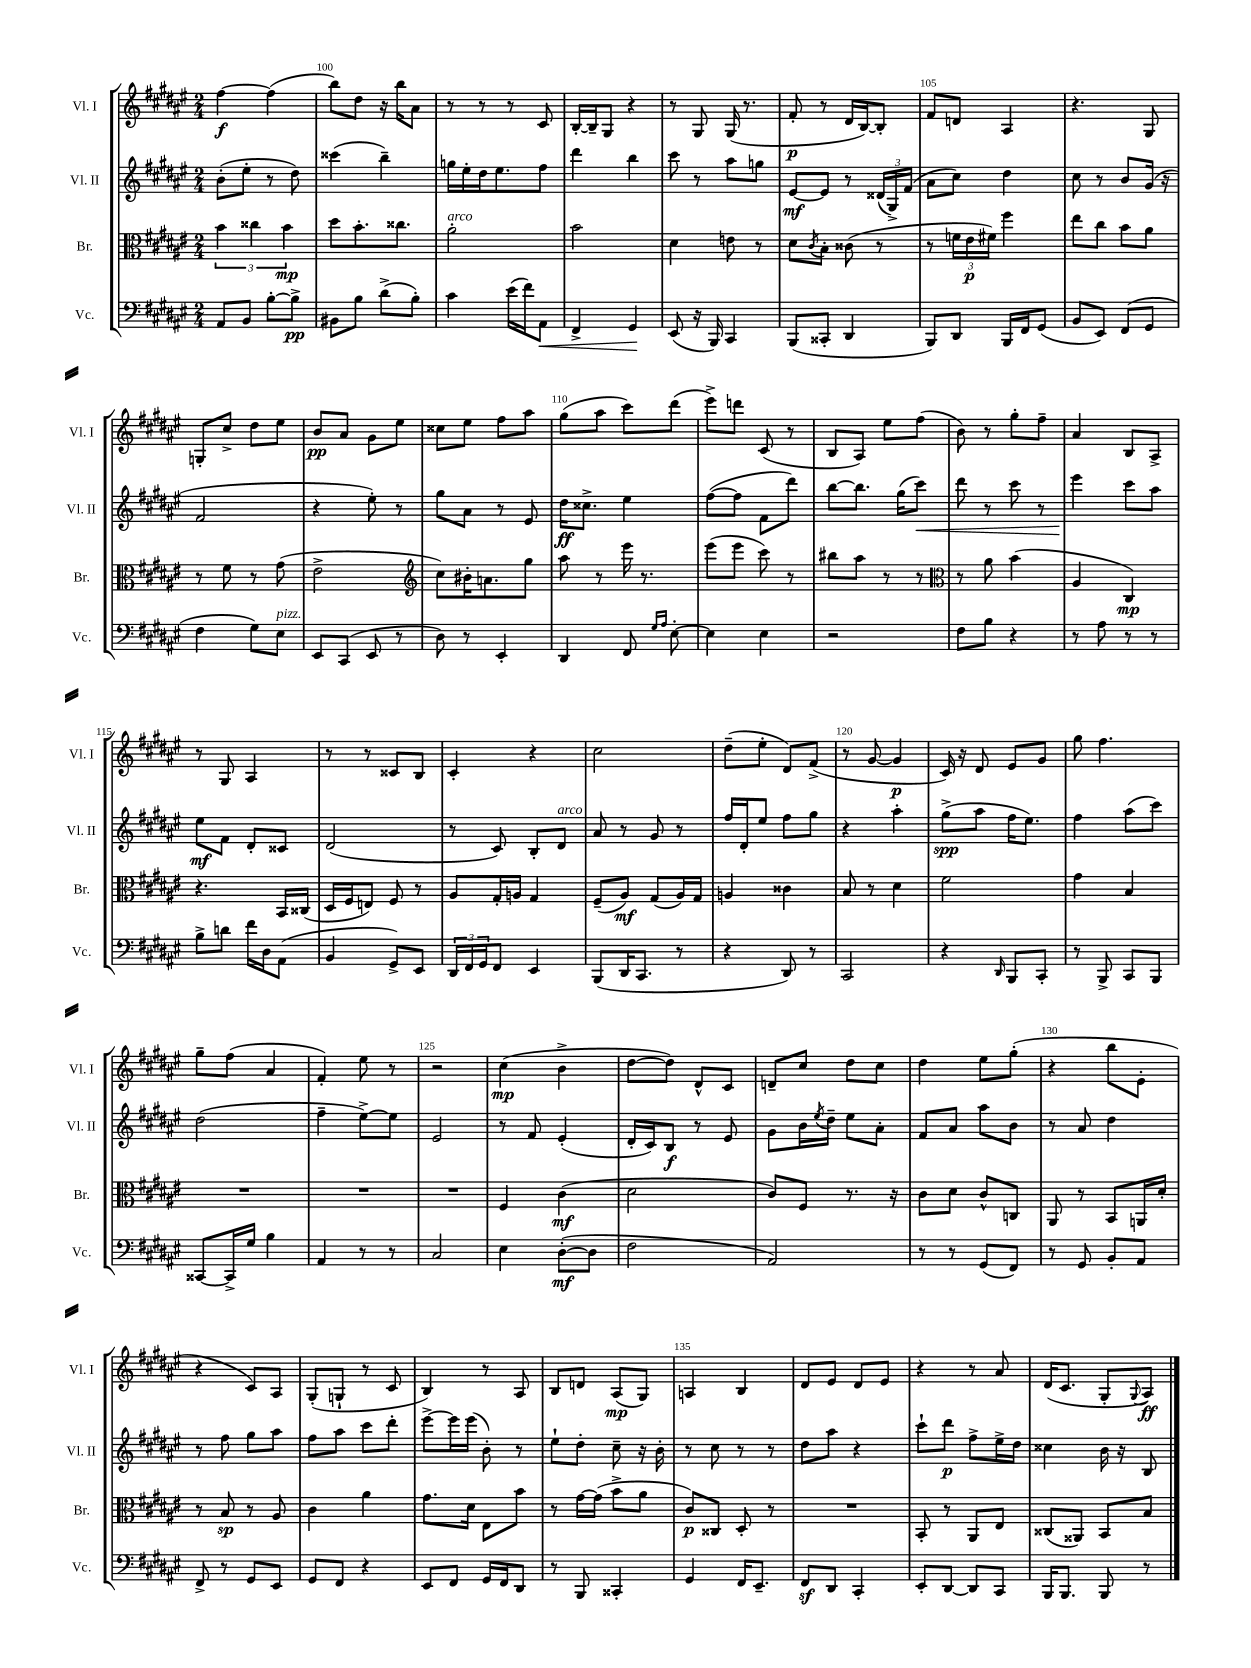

**kern	**dynam	**kern	**dynam	**kern	**dynam	**kern	**dynam
*part4	*part4	*part3	*part3	*part2	*part2	*part1	*part1
*staff4	*staff4	*staff3	*staff3	*staff2	*staff2	*staff1	*staff1
*I"Vc.	*	*I"Br.	*	*I"Vl. II	*	*I"Vl. I	*
*I'Vc.	*	*I'Br.	*	*I'Vl. II	*	*I'Vl. I	*
*clefF4	*	*clefC3	*	*clefG2	*	*clefG2	*
*k[f#c#g#d#a#e#]	*	*k[f#c#g#d#a#e#]	*	*k[f#c#g#d#a#e#]	*	*k[f#c#g#d#a#e#]	*
*M2/4	*	*M2/4	*	*M2/4	*	*M2/4	*
=99	=99	=99	=99	=99	=99	=99	=99
8AA#/L	.	6b\	.	(8b'\L	.	[4ff#\	f
8BB/J	.	.	.	8ee#'\J	.	.	.
.	.	6cc##X\	.	.	.	.	.
[8B'\L	.	.	.	8r	.	(4ff#\]	.
.	.	6b\	mp	.	.	.	.
8B^\J]	pp	.	.	8dd#\)	.	.	.
=100	=100	=100	=100	=100	=100	=100	=100
8BB#X\L	.	8dd#\L	.	(4ccc##X\	.	8bb\L)	.
8B\J	.	8.b'\	.	.	.	8dd#\J	.
(8d#^\L	.	.	.	4bb~\)	.	16r	.
.	.	8.cc##X\J	.	.	.	16bb\KL	.
8B'\J)	.	.	.	.	.	8a#\J	.
=101	=101	=101	=101	=101	=101	=101	=101
!	!	!LO:TX:a:i:t=arco	!	!	!	!	!
4c#\	.	2a#'\	.	16ggn\LL	.	8r	.
.	.	.	.	16ee#'\	.	.	.
.	.	.	.	16dd#\J	.	8r	.
.	.	.	.	8.ee#\	.	.	.
(16e#\LL	.	.	.	.	.	8r	.
16f#\J)	.	.	.	.	.	.	.
!	!LO:HP:b	!	!	!	!	!	!
8AA#\J	<	.	.	8ff#\J	.	8c#/	.
=102	=102	=102	=102	=102	=102	=102	=102
4FF#^/	.	2b\	.	4ddd#\	.	[16B'/LL	.
.	.	.	.	.	.	16B~/J]	.
.	.	.	.	.	.	8G#/J	.
4GG#/	.	.	.	4bb\	.	4r	.
.	[	.	.	.	.	.	.
=103	=103	=103	=103	=103	=103	=103	=103
(8EE#/	.	4d#\	.	8ccc#\	.	8r	.
16r	.	.	.	8r	.	8G#/	.
16BBB/)	.	.	.	.	.	.	.
4CC#/	.	8en\	.	8aa#\L	.	(16G#/	.
.	.	.	.	.	.	8.r	.
.	.	8r	.	8ggn\J	.	.	.
=104	=104	=104	=104	=104	=104	=104	=104
(8BBB/L	.	8d#\L	.	[8e#/L	mf	8f#'/	p
.	.	8qc#/	.	.	.	.	.
8CC##X'/J	.	8B'\J	.	8e#/J]	.	8r	.
4DD#/	.	(8c##X\	.	8r	.	16d#/LL	.
.	.	.	.	.	.	[16B/J)	.
.	.	8r	.	(24d##X/LL	.	8B'/J]	.
.	.	.	.	24G#^/)	.	.	.
.	.	.	.	(24f#/JJ	.	.	.
=105	=105	=105	=105	=105	=105	=105	=105
8BBB/L)	.	8r	.	8a#\L	.	8f#/L	.
8DD#/J	.	24fn\LL	.	8cc#\J)	.	8dn/J	.
.	.	24e#\	p	.	.	.	.
.	.	24f#X\JJ)	.	.	.	.	.
16BBB/LL	.	4ff#\	.	4dd#\	.	4A#/	.
16FF#/J	.	.	.	.	.	.	.
(8GG#/J	.	.	.	.	.	.	.
=106	=106	=106	=106	=106	=106	=106	=106
8BB/L	.	8ee#\L	.	8cc#\	.	4.r	.
8EE#/J)	.	8cc#\J	.	8r	.	.	.
(8FF#/L	.	8b\L	.	8b/L	.	.	.
8GG#/J	.	8a#\J	.	(16g#/Jk	.	8G#/	.
.	.	.	.	16r	.	.	.
!!LO:LB:g=z
=107	=107	=107	=107	=107	=107	=107	=107
4F#\	.	8r	.	2f#/	.	8Gn'/L	.
.	.	8f#\	.	.	.	8cc#^/J	.
8G#\L)	.	8r	.	.	.	8dd#\L	.
!LO:TX:a:i:t=pizz.	!	!	!	!	!	!	!
8E#\J	.	(8g#\	.	.	.	8ee#\J	.
=108	=108	=108	=108	=108	=108	=108	=108
8EE#/L	.	2e#^\	.	4r	.	8b/L	pp
(8CC#/J	.	.	.	.	.	8a#/J	.
8EE#/	.	.	.	8ee#'\)	.	8g#\L	.
8r	.	.	.	8r	.	8ee#\J	.
=109	=109	=109	=109	=109	=109	=109	=109
*	*	*clefG2	*	*	*	*	*
8D#\)	.	8cc#\L)	.	8gg#\L	.	8cc##X\L	.
8r	.	16b#X'\K	.	8a#\J	.	8ee#\J	.
.	.	8.an\	.	.	.	.	.
4EE#'/	.	.	.	8r	.	8ff#\L	.
.	.	8gg#\J	.	8e#/	.	8aa#\J	.
=110	=110	=110	=110	=110	=110	=110	=110
4DD#/	.	8aa#\	.	16dd#\KL	ff	(8gg#\L	.
.	.	.	.	8.cc##X^\J	.	.	.
.	.	8r	.	.	.	8aa#\J	.
8FF#/	.	16eee#\	.	4ee#\	.	8ccc#\L)	.
.	.	8.r	.	.	.	.	.
16qqG#/LL	.	.	.	.	.	.	.
16qqA#/JJ	.	.	.	.	.	.	.
[8E#'\	.	.	.	.	.	(8ddd#\J	.
=111	=111	=111	=111	=111	=111	=111	=111
4E#\]	.	(8eee#\L	.	([8ff#\L	.	8eee#^\L)	.
.	.	8eee#\J	.	8ff#\J]	.	8dddn\J	.
4E#\	.	8ccc#\)	.	8f#\L	.	(8c#/	.
.	.	8r	.	8ddd#\J)	.	8r	.
=112	=112	=112	=112	=112	=112	=112	=112
2r	.	8bb#X\L	.	[8bb\L	.	8B/L	.
.	.	8aa#\J	.	8.bb\J]	.	8A#/J)	.
.	.	8r	.	.	.	8ee#\L	.
.	.	.	.	(16gg#\KL	.	.	.
!	!	!	!	!	!LO:HP:b	!	!
.	.	8r	.	8ccc#\J)	<	(8ff#\J	.
=113	=113	=113	=113	=113	=113	=113	=113
*	*	*clefC3	*	*	*	*	*
8F#\L	.	8r	.	8ddd#\	.	8b\)	.
8B\J	.	8a#\	.	8r	.	8r	.
4r	.	(4b\	.	8ccc#\	.	8gg#'\L	.
.	.	.	.	8r	.	8ff#~\J	.
=114	=114	=114	=114	=114	=114	=114	=114
8r	.	4A#/	.	4eee#\	.	4a#/	.
8A#\	.	.	.	.	.	.	.
8r	.	4C#/)	mp	8ccc#\L	[	8B/L	.
8r	.	.	.	8aa#\J	.	8A#^/J	.
!!LO:LB:g=z
=115	=115	=115	=115	=115	=115	=115	=115
8B^\L	.	4.r	.	8ee#\L	mf	8r	.
8dn\J	.	.	.	8f#\J	.	8G#/	.
16f#\LL	.	.	.	8d#'/L	.	4A#/	.
16D#\J	.	.	.	.	.	.	.
(8AA#\J	.	16BB/LL	.	8c##X/J	.	.	.
.	.	(16C##X/JJ	.	.	.	.	.
=116	=116	=116	=116	=116	=116	=116	=116
4BB/	.	16D#/LL	.	(2d#/	.	8r	.
.	.	16F#/J	.	.	.	.	.
.	.	8En/J)	.	.	.	8r	.
8GG#^/L)	.	8F#/	.	.	.	8c##X/L	.
8EE#/J	.	8r	.	.	.	8B/J	.
=117	=117	=117	=117	=117	=117	=117	=117
24DD#/LL	.	8A#/L	.	8r	.	4c#'/	.
24FF#/	.	.	.	.	.	.	.
24GG#/J	.	.	.	.	.	.	.
8FF#/J	.	16G#'/L	.	8c#/)	.	.	.
.	.	16An/JJ	.	.	.	.	.
4EE#/	.	4G#/	.	8B'/L	.	4r	.
!	!	!	!	!LO:TX:a:i:t=arco	!	!	!
.	.	.	.	8d#/J	.	.	.
=118	=118	=118	=118	=118	=118	=118	=118
(8BBB/L	.	(8F#~/L	.	8a#/	.	2cc#\	.
16DD#/K	.	8A#/J)	mf	8r	.	.	.
8.CC#/J	.	.	.	.	.	.	.
.	.	(8G#/L	.	8g#/	.	.	.
8r	.	16A#/L)	.	8r	.	.	.
.	.	16G#/JJ	.	.	.	.	.
=119	=119	=119	=119	=119	=119	=119	=119
4r	.	4An/	.	16ff#/LL	.	(8dd#~\L	.
.	.	.	.	16d#'/J	.	.	.
.	.	.	.	8ee#/J	.	8ee#'\J	.
8DD#/)	.	4c##X\	.	8ff#\L	.	8d#/L)	.
8r	.	.	.	8gg#\J	.	(8f#^/J	.
=120	=120	=120	=120	=120	=120	=120	=120
2CC#/	.	8B/	.	4r	.	8r	.
.	.	8r	.	.	.	[8g#/	.
.	.	4d#\	.	4aa#'\	.	4g#/]	p
=121	=121	=121	=121	=121	=121	=121	=121
4r	.	2f#\	.	(8gg#^\L	spp	16c#/)	.
.	.	.	.	.	.	16r	.
.	.	.	.	8aa#\J	.	8d#/	.
16qqDD#/	.	.	.	.	.	.	.
8BBB/L	.	.	.	16ff#\KL	.	8e#/L	.
.	.	.	.	8.ee#\J)	.	.	.
8CC#'/J	.	.	.	.	.	8g#/J	.
=122	=122	=122	=122	=122	=122	=122	=122
8r	.	4g#\	.	4ff#\	.	8gg#\	.
8BBB^/	.	.	.	.	.	4.ff#\	.
8CC#/L	.	4B/	.	(8aa#\L	.	.	.
8BBB/J	.	.	.	8ccc#\J)	.	.	.
!!LO:LB:g=z
=123	=123	=123	=123	=123	=123	=123	=123
[8CC##X/L	.	2r	.	(2dd#\	.	8gg#~\L	.
16CC##^/L]	.	.	.	.	.	(8ff#\J	.
16G#/JJ	.	.	.	.	.	.	.
4B\	.	.	.	.	.	4a#/	.
=124	=124	=124	=124	=124	=124	=124	=124
4AA#/	.	2r	.	4ff#~\	.	4f#'/)	.
8r	.	.	.	[8ee#^\L)	.	8ee#\	.
8r	.	.	.	8ee#\J]	.	8r	.
=125	=125	=125	=125	=125	=125	=125	=125
2C#/	.	2r	.	2e#/	.	2r	.
=126	=126	=126	=126	=126	=126	=126	=126
4E#\	.	4F#/	.	8r	.	(4cc#\	mp
.	.	.	.	8f#/	.	.	.
([8D#'\L	mf	(4c#\	mf	(4e#'/	.	4b^\	.
8D#\J]	.	.	.	.	.	.	.
=127	=127	=127	=127	=127	=127	=127	=127
2F#\	.	2d#\	.	16d#'/LL	.	[8dd#\L	.
.	.	.	.	16c#/J)	.	.	.
.	.	.	.	8B/J	f	8dd#\J])	.
.	.	.	.	8r	.	8d#^^/L	.
.	.	.	.	8e#/	.	8c#/J	.
=128	=128	=128	=128	=128	=128	=128	=128
2AA#/)	.	8c#/L)	.	8g#\L	.	8dn~/L	.
.	.	8F#/J	.	16b\L	.	8cc#/J	.
.	.	.	.	8qee#/	.	.	.
.	.	.	.	16dd#~\JJ	.	.	.
.	.	8.r	.	8ee#\L	.	8dd#\L	.
.	.	.	.	8a#'\J	.	8cc#\J	.
.	.	16r	.	.	.	.	.
=129	=129	=129	=129	=129	=129	=129	=129
8r	.	8c#\L	.	8f#/L	.	4dd#\	.
8r	.	8d#\J	.	8a#/J	.	.	.
(8GG#/L	.	8c#^^/L	.	8aa#\L	.	8ee#\L	.
8FF#/J)	.	8Cn/J	.	8b\J	.	(8gg#'\J	.
=130	=130	=130	=130	=130	=130	=130	=130
8r	.	8AA#/	.	8r	.	4r	.
8GG#/	.	8r	.	8a#/	.	.	.
8BB'/L	.	8BB/L	.	4dd#\	.	8bb\L	.
8AA#/J	.	16AAn/L	.	.	.	8e#'\J	.
.	.	16d#'/JJ	.	.	.	.	.
!!LO:LB:g=z
=131	=131	=131	=131	=131	=131	=131	=131
8FF#^/	.	8r	.	8r	.	4r	.
8r	.	8B/	sp	8ff#\	.	.	.
8GG#/L	.	8r	.	8gg#\L	.	8c#/L)	.
8EE#/J	.	8A#/	.	8aa#\J	.	8A#/J	.
=132	=132	=132	=132	=132	=132	=132	=132
8GG#/L	.	4c#\	.	8ff#\L	.	(8G#'/L	.
8FF#/J	.	.	.	8aa#\J	.	8Gn`/J	.
4r	.	4a#\	.	8ccc#\L	.	8r	.
.	.	.	.	8ddd#'\J	.	8c#/	.
=133	=133	=133	=133	=133	=133	=133	=133
8EE#/L	.	8.g#\L	.	[8eee#^\L	.	4B/)	.
8FF#/J	.	.	.	16eee#\L]	.	.	.
.	.	16d#\Jk	.	(16eee#\JJ	.	.	.
16GG#/LL	.	8E#\L	.	8b'\)	.	8r	.
16FF#/J	.	.	.	.	.	.	.
8DD#/J	.	8b\J	.	8r	.	8A#/	.
=134	=134	=134	=134	=134	=134	=134	=134
8r	.	8r	.	8ee#`\L	.	8B/L	.
8BBB/	.	[16g#\LL	.	8dd#'\J	.	8dn/J	.
.	.	(16g#\JJ]	.	.	.	.	.
4CC##X'/	.	8b^\L	.	8cc#~\	.	(8A#/L	mp
.	.	8a#\J	.	16r	.	8G#/J)	.
.	.	.	.	16b'\	.	.	.
=135	=135	=135	=135	=135	=135	=135	=135
4GG#/	.	8c#/L)	p	8r	.	4An/	.
.	.	8C##X/J	.	8cc#\	.	.	.
16FF#/KL	.	8D#'/	.	8r	.	4B/	.
8.EE#~/J	.	.	.	.	.	.	.
.	.	8r	.	8r	.	.	.
=136	=136	=136	=136	=136	=136	=136	=136
8FF#z/L	.	2r	.	8dd#\L	.	8d#/L	.
8DD#/J	.	.	.	8aa#\J	.	8e#/J	.
4CC#'/	.	.	.	4r	.	8d#/L	.
.	.	.	.	.	.	8e#/J	.
=137	=137	=137	=137	=137	=137	=137	=137
8EE#'/L	.	8BB'/	.	8ccc#`\L	.	4r	.
[8DD#/J	.	8r	.	8ddd#\J	p	.	.
8DD#/L]	.	8AA#/L	.	8ff#^\L	.	8r	.
8CC#/J	.	8E#/J	.	16ee#^\L	.	8a#/	.
.	.	.	.	16dd#\JJ	.	.	.
=138	=138	=138	=138	=138	=138	=138	=138
16BBB/KL	.	(8C##X/L	.	4cc##X\	.	(16d#/KL	.
8.BBB/J	.	.	.	.	.	8.c#/J	.
.	.	8AA##X/J)	.	.	.	.	.
8BBB/	.	8BB/L	.	16b\	.	8G#'/L	.
.	.	.	.	16r	.	.	.
.	.	.	.	.	.	8qqG#/	.
8r	.	8B/J	.	8B/	.	8A#/J)	ff
==	==	==	==	==	==	==	==
*-	*-	*-	*-	*-	*-	*-	*-
